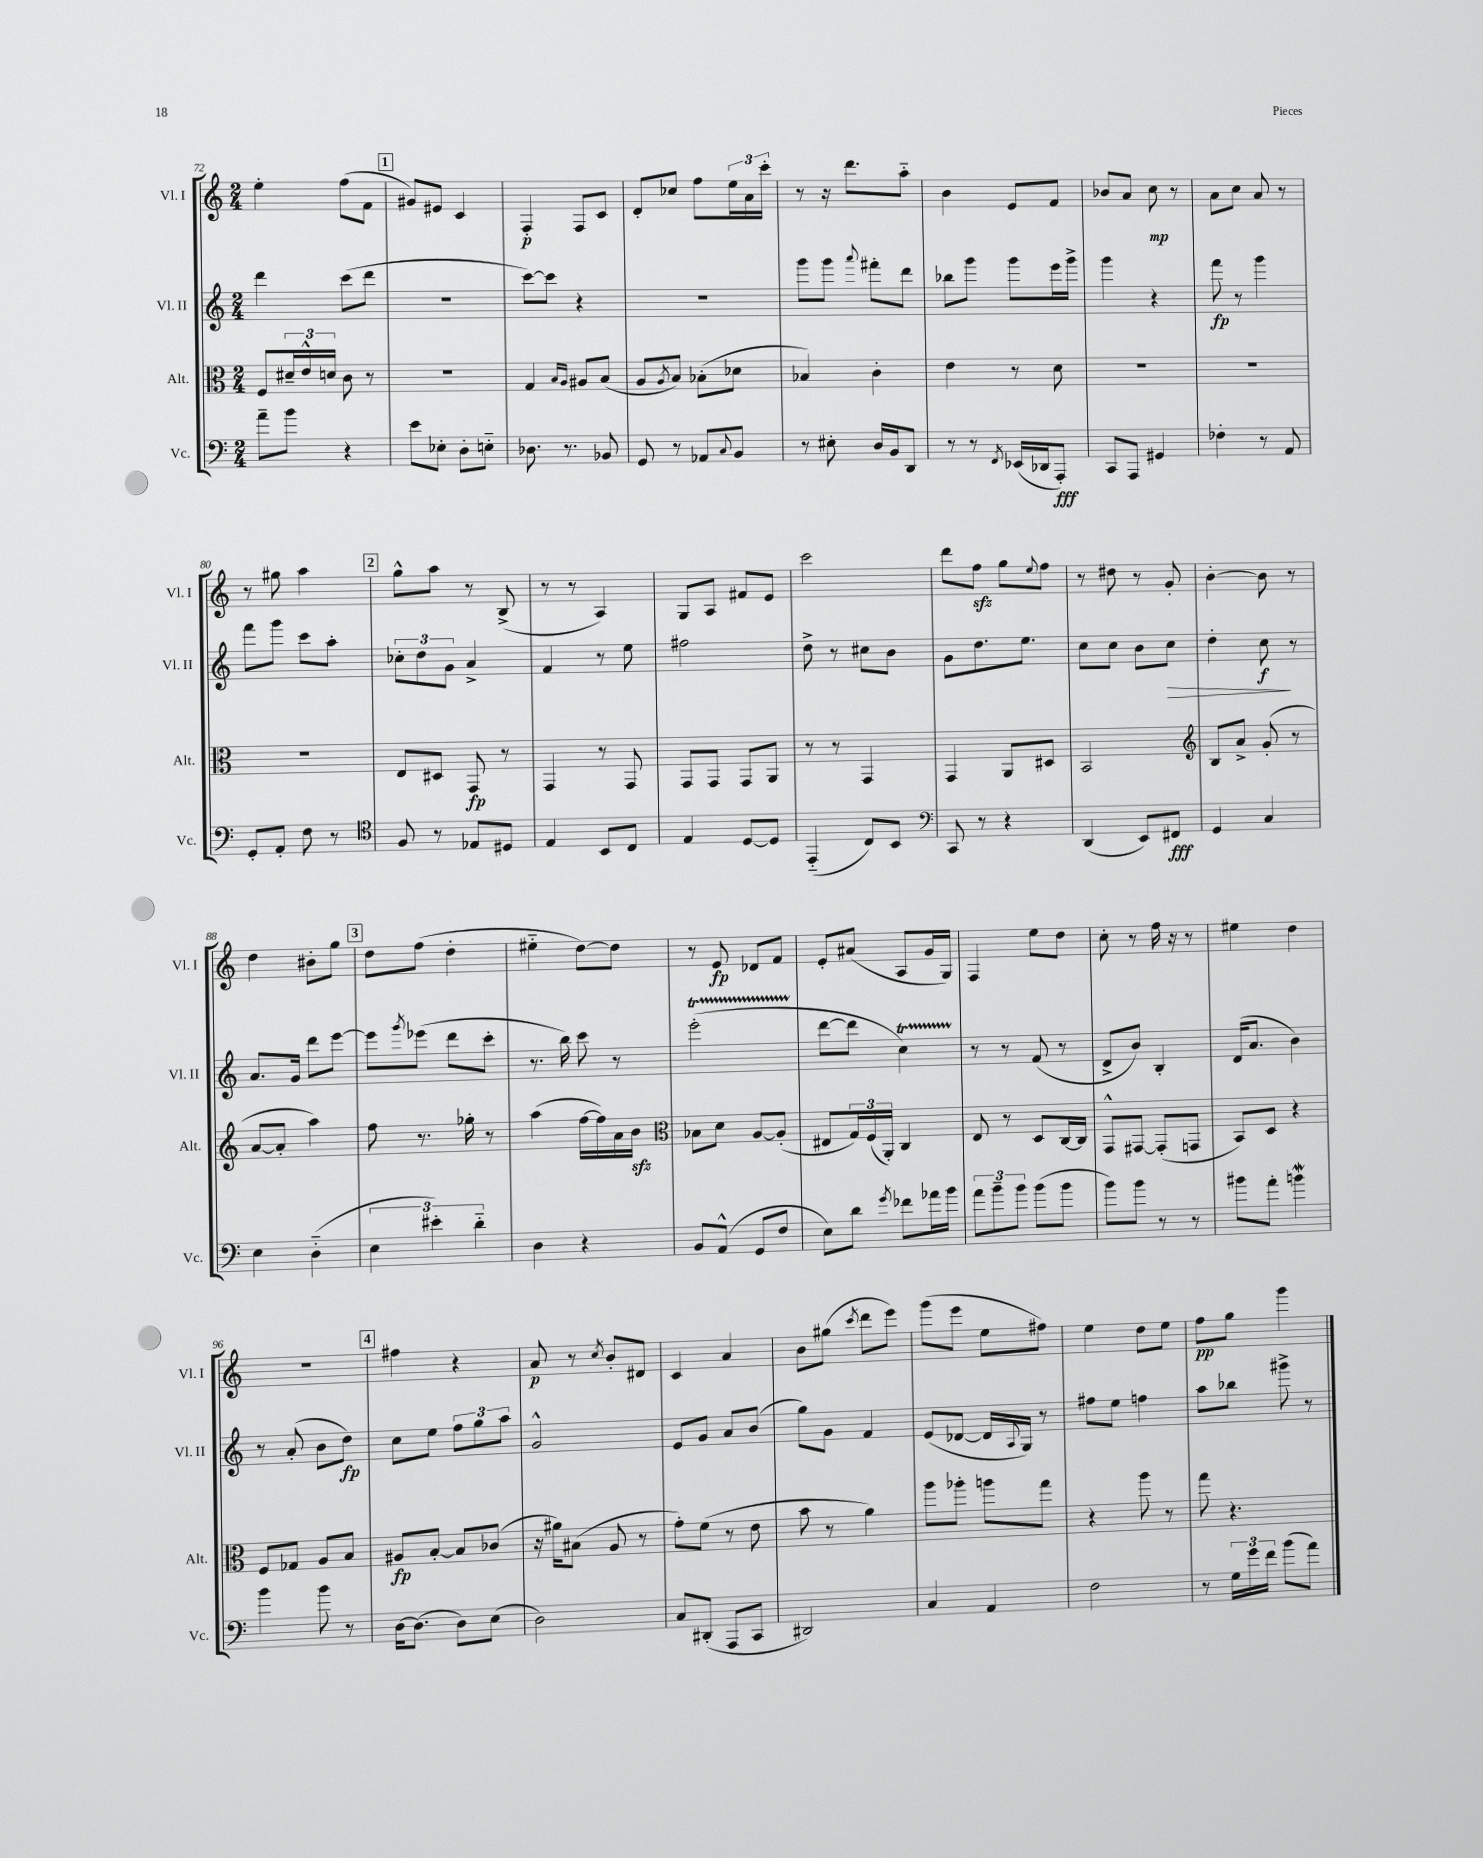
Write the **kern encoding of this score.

**kern	**kern	**kern	**kern
*staff4	*staff3	*staff2	*staff1
*clefF4	*clefC3	*clefG2	*clefG2
*k[]	*k[]	*k[]	*k[]
*M2/4	*M2/4	*M2/4	*M2/4
8a~	8F	4ddd	4ee'
8b	24d#~	.	.
.	24e^^	.	.
.	24d	.	.
4r	8c	(8ccc	(8ff
.	8r	8ddd	8f
=	=	=	=
8e	2r	2r	8g#)
8E-'	.	.	8e#
8D'	.	.	4c
8E'~	.	.	.
=	=	=	=
8.D-	4G	[8ccc)	4F'
.	.	8ccc]	.
8.r	.	.	.
.	16qqB	.	.
.	16qqA	.	.
.	8A#	4r	8F
8BB-	(8B	.	8c
=	=	=	=
8GG	8A	2r	8d'
.	8qA	.	.
8r	8B)	.	8cc-
8AA-	(8B-'	.	8ff
8qqC	.	.	.
8BB	8d-	.	24ee
.	.	.	24a
.	.	.	24ccc'
=	=	=	=
8r	4B-)	8ggg	8r
8E#'	.	8ggg	16r
.	.	.	8.ddd
.	.	8qqaaa	.
16D	4c'	8fff#'	.
16BB	.	.	.
8DD	.	8ddd	8aa'~
=	=	=	=
8r	4e	8bb-	4b
8r	.	8ggg	.
8qFF	.	.	.
(16EE-	8r	8ggg	8e
16DD-	.	.	.
8AAA')	8d	16eee	8f
.	.	16ggg^	.
=	=	=	=
8CC	2r	4ggg	8b-
8AAA	.	.	8a
4GG#	.	4r	8cc
.	.	.	8r
=	=	=	=
4F-'	2r	8fff	8a
.	.	8r	8cc
8r	.	4ggg	8a
8AA	.	.	8r
=	=	=	=
8GG'	2r	8fff	8r
8AA'	.	8ggg	8gg#
8F	.	8ccc	4aa
8r	.	8aa'	.
=	=	=	=
*clefC4	*	*	*
8F	8E	12cc-'	8gg^^
.	.	12dd	.
8r	8D#	.	8aa
.	.	12g	.
8E-	8GG	4a^	8r
8D#	8r	.	(8B^
=	=	=	=
4E	4GG	4f	8r
.	.	.	8r
8BB	8r	8r	4A)
8C	8GG	8ee	.
=	=	=	=
4E	8GG	2ff#	8G
.	8GG	.	8A
[8D	8GG	.	8f#
8D]	8AA	.	8e
=	=	=	=
(4EE'~	8r	8dd^	2ccc
.	8r	8r	.
8C)	4GG	8cc#	.
8BB	.	8b	.
=	=	=	=
*clefF4	*	*	*
8CC	4GG	8g	8ddd
8r	.	8.dd	8ff
4r	8AA	.	8gg
.	.	8.ee	.
.	.	.	8qqee
.	8D#	.	8ff
=	=	=	=
(4DD	2BB	8cc	8r
.	.	8cc	8dd#
8EE)	.	8b	8r
8FF#	.	8cc	8g'
=	=	=	=
*	*clefG2	*	*
4GG	8B	4dd'	[4b'
.	8a^	.	.
4C	(8g'	8cc	8b]
.	8r	8r	8r
=	=	=	=
4E	[8a	8.a	4dd
.	8a']	.	.
.	.	16g	.
(4D'~	4aa)	8ddd	8b#'
.	.	[8eee	8gg
=	=	=	=
6E	8ff	8eee]	8dd
.	.	8qggg	.
.	8.r	(8eee-	(8ff
6e#')	.	.	.
.	.	8ddd	4dd'
.	16gg-'	.	.
6d'~	.	.	.
.	8r	8ccc'	.
=	=	=	=
4D	(4aa	8.r	4ee#'~
.	.	16bb)	.
4r	[16ff	8ccc	[8dd)
.	16ff])	.	.
.	16a	8r	8dd]
.	16b	.	.
=	=	=	=
*	*clefC3	*	*
8BB	8B-	(2eee'	8r
(8AA^^	8d	.	8e
8GG	[8A	.	8d-
8F	(8A']	.	8f
=	=	=	=
8E)	8E#	[8ddd	8e'
8d	24G)	8ddd]	(8a#
.	(24F	.	.
.	24AA')	.	.
8qg	.	.	.
8f-	4C	4cc)	8A
16a-	.	.	16g
16b	.	.	16G)
=	=	=	=
12a	8E	8r	4F
12b~	.	.	.
.	8r	8r	.
12b	.	.	.
(8b	8D	(8f	8ee
8b	[16C	8r	8dd
.	16C]	.	.
=	=	=	=
8b)	8GG^^	8d^	8cc'
8b	[8GG#	8b)	8r
8r	(8GG#']	4B'	16ff
.	.	.	16r
8r	8GG	.	8r
=	=	=	=
8b#	8BB)	(16d	4ee#
.	.	8.a	.
8a'	8D	.	.
4b	4r	4b)	4dd
=	=	=	=
4b	8F	8r	2r
.	8G-	(8a'	.
8b	8A	8b	.
8r	8B	8dd)	.
=	=	=	=
[16D	8A#	8cc	4ff#
(8.D]	.	.	.
.	[8B'	8ee	.
8D)	8B]	12ff	4r
.	.	12gg	.
(8E	(8c-	.	.
.	.	12aa	.
=	=	=	=
2D)	16r	2g^^	8a
.	16a#)	.	.
.	(8B#	.	8r
.	.	.	8qcc
.	8A	.	8b'
.	8r	.	8d#
=	=	=	=
8C	8g')	8e	4c
(8DD#'	(8f	8g	.
8AAA	8r	8a	4a
8CC	8e	(8b	.
=	=	=	=
2DD#)	8b	8gg)	8b
.	8r	8g	(8gg#
.	.	.	8qccc
.	4a)	4f	8ddd
.	.	.	8eee)
=	=	=	=
4C	8aa	(8e	(8ggg
.	8aa-'	[8d-	8eee
4AA	8aa	16d-]	8ee
.	.	8qqA	.
.	.	16G)	.
.	8gg	8r	8ff#)
=	=	=	=
2F	4r	8ff#	4ee
.	.	8ee	.
.	8aa	4ff	8dd
.	8r	.	8ee
=	=	=	=
8r	8gg	8aa	8ff
24G	4.r	8bb-	8gg
24g	.	.	.
24f	.	.	.
(8b	.	8ggg#^	4ggg
8a)	.	8r	.
==	==	==	==
*-	*-	*-	*-
